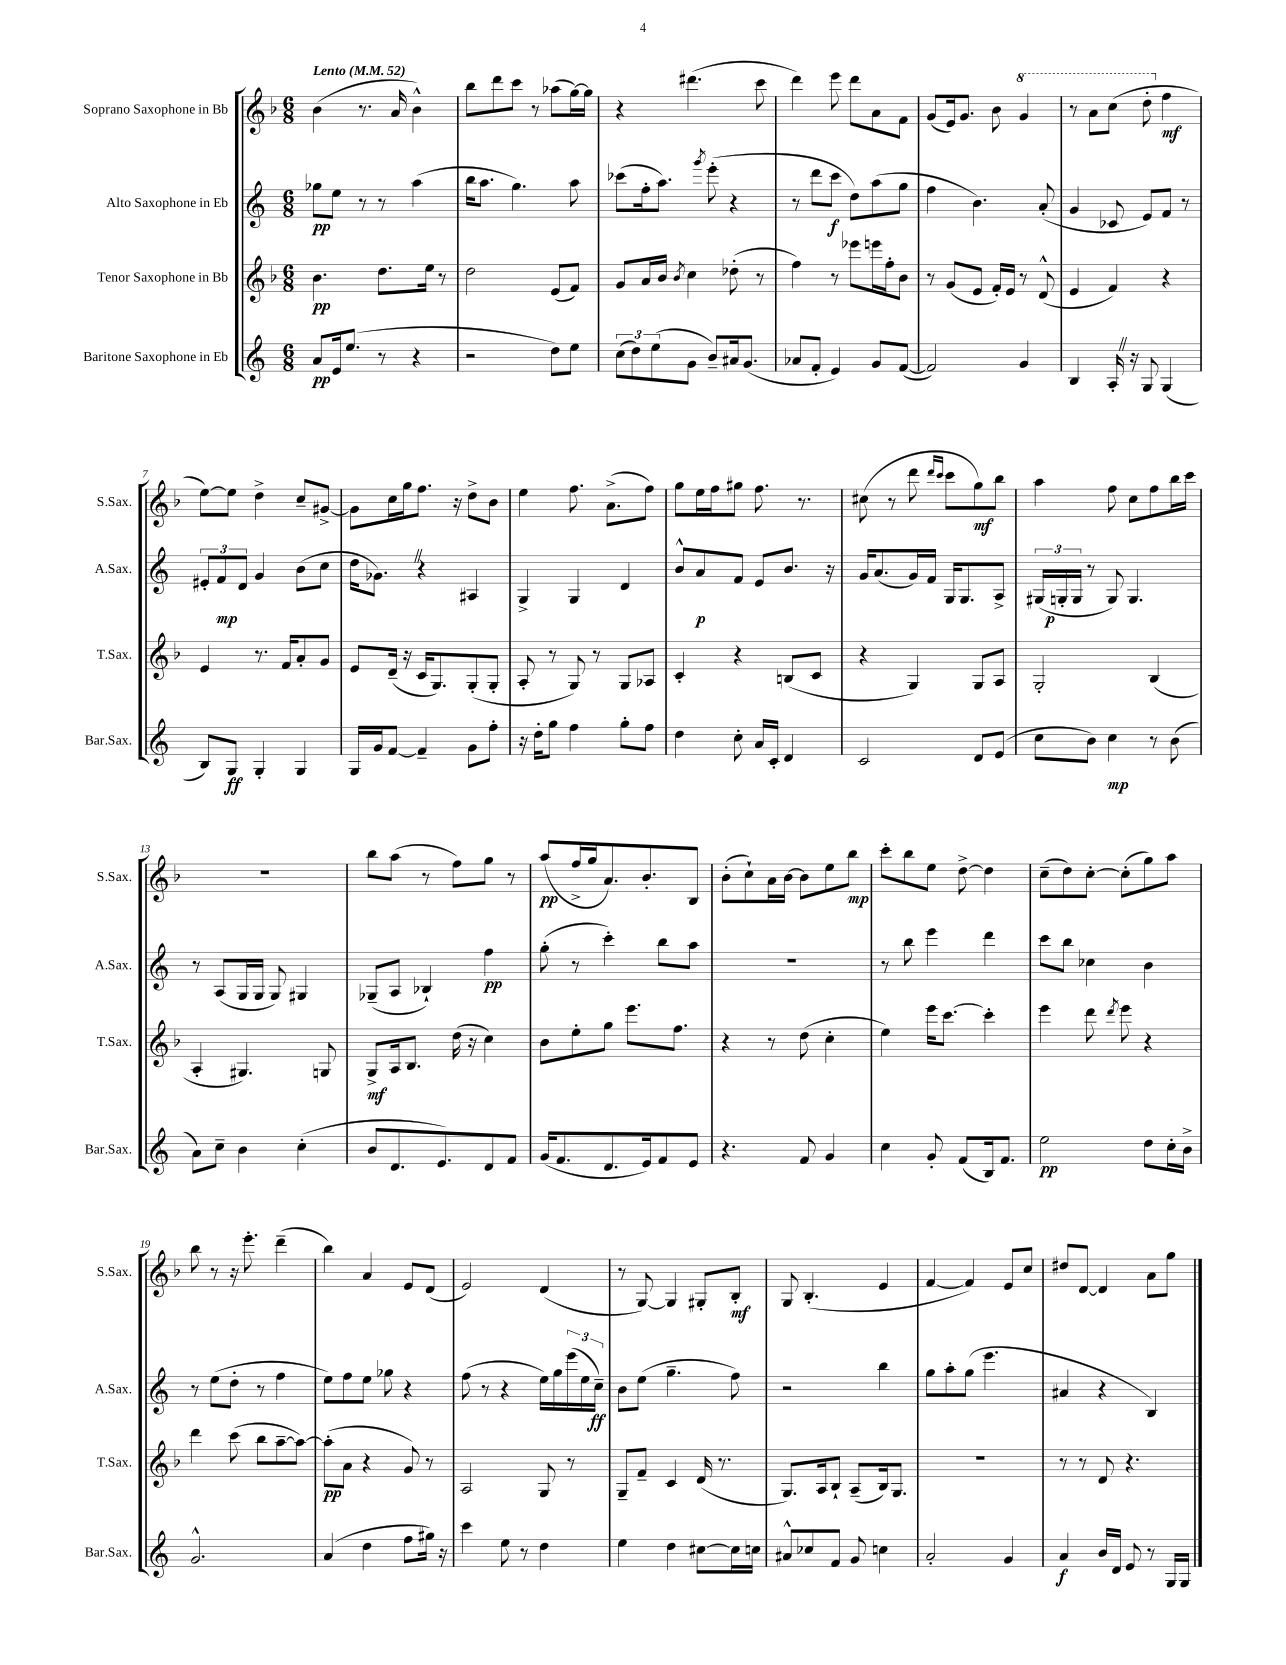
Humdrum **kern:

**kern	**kern	**kern	**kern
*staff4	*staff3	*staff2	*staff1
*clefG2	*clefG2	*clefG2	*clefG2
*k[]	*k[b-]	*k[]	*k[b-]
*M6/8	*M6/8	*M6/8	*M6/8
*MM52	*MM52	*MM52	*MM52
8a	4.b-	8gg-	(4b-
16e	.	8ee	.
(8.ee	.	.	.
.	.	8r	8.r
8r	8.dd	8r	.
.	.	.	16a
4r	.	(4aa	4b-^^)
.	16ee	.	.
.	8r	.	.
=	=	=	=
2r	2dd	16bb	8bb-
.	.	8.aa	.
.	.	.	8ddd
.	.	4.gg)	8ccc
.	.	.	8r
8dd)	(8e	.	(8aa-
8ee	8f)	8aa	[16gg)
.	.	.	16gg]
=	=	=	=
(12cc	8g	(8ccc-	4r
12dd)	.	.	.
.	16a	16ff'	.
(12ee	.	.	.
.	16b-	8.aa)	.
.	8qb-	.	.
8g	4cc	.	(4.ddd#
.	.	8qggg	.
8b~)	.	(8eee'	.
16a#	(8dd-'	4r	.
(8.g	.	.	.
.	8r	.	8ccc
=	=	=	=
8a-	4ff)	8r	4ddd)
8f'	.	8ddd	.
4e)	8r	8ccc	8eee
.	8eee-	8dd)	8ddd
8g	16eee	(8aa	8a
.	16ff'	.	.
([8f	8b-	8gg	8f
=	=	=	=
2f])	8r	4ff	(8g
.	(8g	.	16e)
.	.	.	8.g
.	8e	4.b)	.
.	16f')	.	8b-
.	16e	.	.
4g	8r	.	4gg
.	(8d^^	(8a'	.
=	=	=	=
4B	4e	4g	8r
.	.	.	8aa
16A'	4f)	8c-	(8ccc
16r	.	.	.
8G	.	8e)	8ddd'
(4G	4r	8f	4ff
.	.	8r	.
=	=	=	=
8B)	4e	12e#'	[8ee)
.	.	12f	.
8G	.	.	8ee]
.	.	12d	.
4G'	8.r	4g	4dd^
.	16f	.	.
4G	8a'	(8b	8cc~
.	8g	8cc	[8g#^
=	=	=	=
16G	8e	16dd	8g#]
16g	.	8.g-)	.
[8f	(16d~	.	16cc
.	16r	.	16gg
4f~]	16c	4r	8.ff
.	8.G)	.	.
.	.	.	16r
8g	(8G'	4A#	8dd^
8ff'	8G'	.	8b-
=	=	=	=
16r	8A'	4G^	4ee
16dd'	.	.	.
8gg	8r	.	.
4ff	8G)	4G	8.ff
.	8r	.	.
.	.	.	(8.a^
8gg'	8G	4d	.
8ff	8A-	.	8ff)
=	=	=	=
4dd	4c'	8b^^	8gg
.	.	8a	16ee
.	.	.	16ff
8cc'	4r	8f	8gg#
16a	.	8e	8.ff
16c'	.	.	.
4d	(8B	8.b	.
.	.	.	8.r
.	8c	.	.
.	.	16r	.
=	=	=	=
2c	4r	16g	(8cc#
.	.	(8.a	.
.	.	.	8r
.	4G)	16g)	8ddd
.	.	16f	.
.	.	.	16qqddd
.	.	.	16qqccc
.	.	16G	8ccc
.	.	8.G	.
8d	8G	.	8gg)
(8e	8A	8A^	8bb-
=	=	=	=
8cc	2G'	(24G#	4aa
.	.	24G'	.
.	.	24G	.
8b)	.	8r	.
4cc	.	8G)	8ff
.	.	4.G	8cc
8r	(4B-	.	8ff
(8b	.	.	16bb-
.	.	.	16ccc
=	=	=	=
8a)	4A'	8r	2.r
8cc~	.	(8A	.
4b	4.G#)	16G	.
.	.	16G	.
.	.	8G)	.
(4cc'	.	4G#	.
.	8G	.	.
=	=	=	=
8b	8G^	(8G-~	8bb-
8.d	16A	8A	(8aa
.	8.B-	.	.
.	.	4B-`)	8r
8.e)	.	.	.
.	(16dd	.	8ff)
.	16r	.	.
8d	4cc)	4ff	8gg
8f	.	.	8r
=	=	=	=
(16g	8b-	(8gg'	(8aa
8.f	.	.	.
.	8ee'	8r	16ff^
.	.	.	16gg
8.d	8gg	4ccc')	8.a)
.	8.eee	.	.
16e)	.	.	8.b-'
8f	.	8bb	.
.	8.ff	.	.
8e	.	8aa	8B-
=	=	=	=
4.r	4r	2.r	(8b-'
.	.	.	8cc`)
.	8r	.	16a
.	.	.	[16b-
8f	(8dd	.	8b-]
4g	4cc'	.	8ee
.	.	.	8bb-
=	=	=	=
4cc	4ee)	8r	8ccc'
.	.	8bb	8bb-
8g'	16eee	4eee	8ee
.	[8.ccc	.	.
(8f	.	.	[8dd^
16B)	4ccc']	4ddd	4dd]
8.f	.	.	.
=	=	=	=
2ee	4eee	8ccc	(8cc~
.	.	8bb	8dd)
.	8ddd	4cc-	[8cc'
.	8qddd	.	.
.	8eee	.	(8cc']
8dd	4r	4b	8gg)
16cc'	.	.	8aa
16b^	.	.	.
=	=	=	=
2.g^^	4ddd	8r	8bb-
.	.	(8ee	8r
.	(8ccc	8dd'	16r
.	.	.	8.eee'
.	8bb-	8r	.
.	[8aa~	4ff	(4ddd~
.	8aa_)	.	.
=	=	=	=
(4a	(8aa']	8ee)	4bb-)
.	8a	8ff	.
4dd	4r	8ee	4a
.	.	8gg-	.
8ff	8g)	4r	8e
16gg#)	8r	.	(8d
16r	.	.	.
=	=	=	=
4ccc	2A	(8ff	2e)
.	.	8r	.
8ee	.	4r	.
8r	.	.	.
4dd	8G	16ee)	(4d
.	.	16gg	.
.	8r	(24eee	.
.	.	24ee	.
.	.	24cc~)	.
=	=	=	=
4ee	8G~	8b	8r
.	8f~	(8ee	[8G)
4dd	4c	4.gg~	4G]
[8cc#	(16d	.	8G#'
.	8.r	.	.
16cc#]	.	8ff)	8B-'
16cc	.	.	.
=	=	=	=
8a#^^	8.G)	2r	8G
8cc-	.	.	(4.B-'
.	16A	.	.
8f	8B-`	.	.
8g	(8A~	.	.
4cc	16B-)	4bb	4e
.	8.G	.	.
=	=	=	=
2a'	2.r	8gg	[4f
.	.	8aa'	.
.	.	(8gg	4f])
.	.	4.eee	.
4g	.	.	8e
.	.	.	8cc
=	=	=	=
4a	8r	4a#	8dd#
.	8r	.	[8d
16b	8d	4r	4d]
16d	.	.	.
8e	4.r	.	.
8r	.	4B)	8a
16G	.	.	8gg
16G	.	.	.
==	==	==	==
*-	*-	*-	*-
